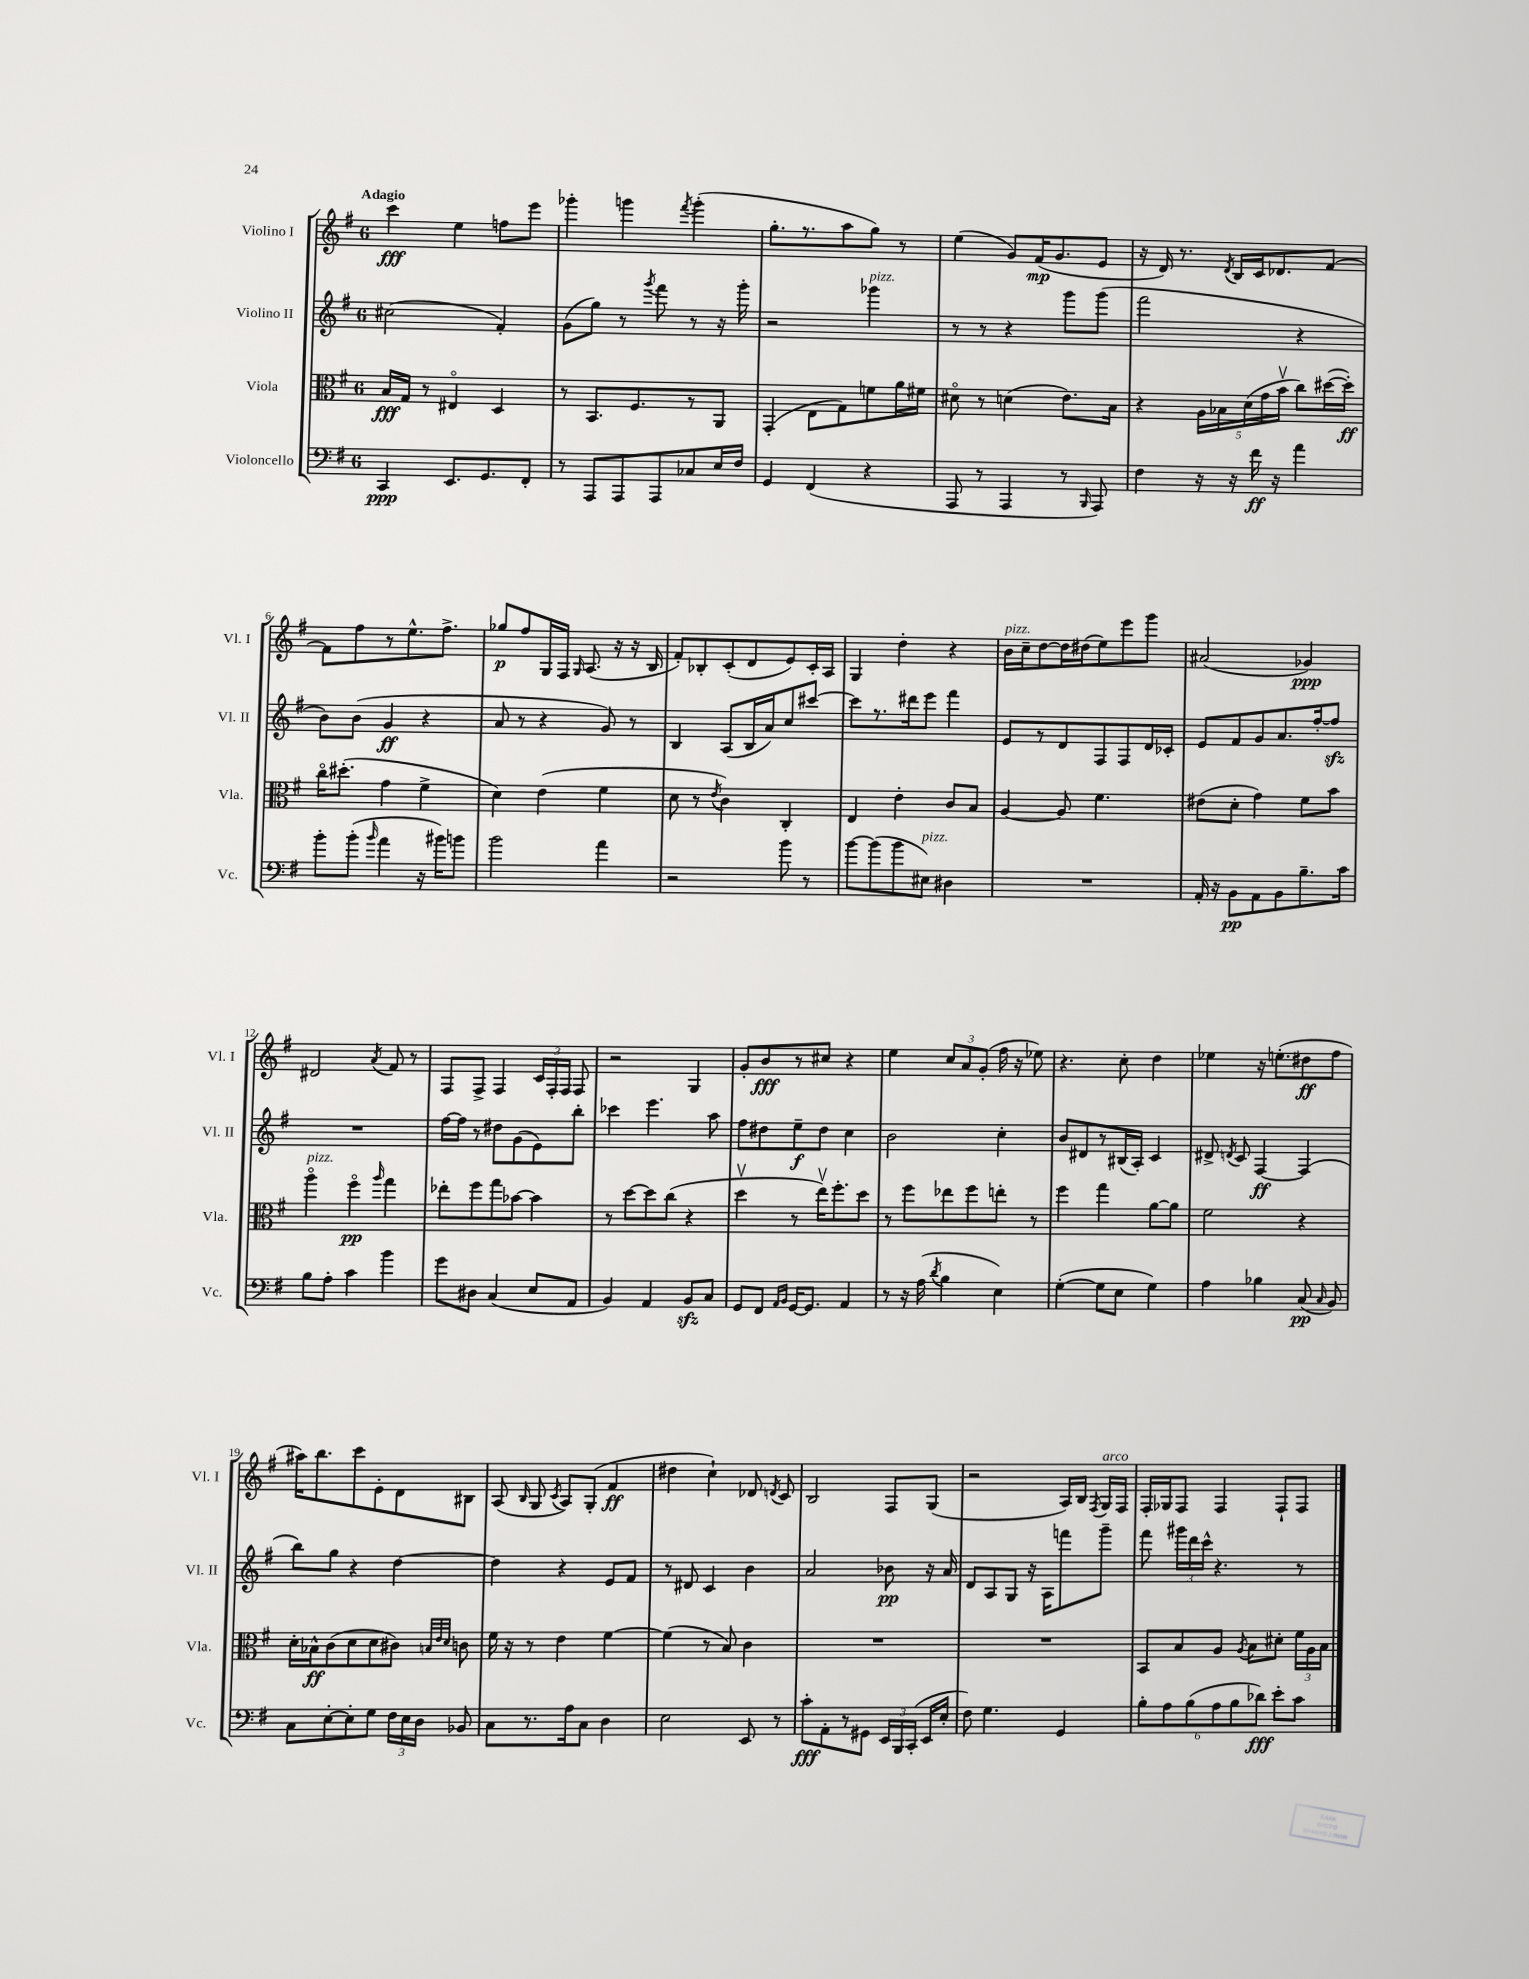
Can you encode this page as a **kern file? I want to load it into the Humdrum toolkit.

**kern	**kern	**kern	**kern
*staff4	*staff3	*staff2	*staff1
*clefF4	*clefC3	*clefG2	*clefG2
*k[f#]	*k[f#]	*k[f#]	*k[f#]
*M6/8	*M6/8	*M6/8	*M6/8
4CC	16B	(2cc#	4ccc
.	16G	.	.
.	8r	.	.
8.EE	4E#o	.	4ee
8.GG	.	.	.
.	4D	4f#')	8ff
8FF#'	.	.	8eee
=	=	=	=
8r	8r	(8g	4ggg-'
8AAA	8.BB	8gg)	.
8AAA	.	8r	4ggg
.	8.F#	.	.
.	.	8qggg	.
8AAA	.	8fff#	.
.	.	.	8qfff#
8C-	8r	8r	(4ggg'
16E	8AA	16r	.
16F#	.	16ggg'	.
=	=	=	=
4GG	(4GG'	2r	8.gg'
.	.	.	8.r
(4FF#	8E	.	.
.	8G)	.	8aa
4r	8f	4ggg-	8gg)
.	16a	.	8r
.	16f#	.	.
=	=	=	=
8AAA	8d#o	8r	(4ee
8r	8r	8r	.
4AAA	(4d	4r	8g)
.	.	.	(16f#
.	.	.	8.g
8r	8.e)	8ggg	.
16qqBBB	.	.	.
8AAA)	.	(8ggg	8e
.	16B	.	.
=	=	=	=
4F#	4r	2fff#	16r
.	.	.	16d)
.	.	.	8.r
16r	20A	.	.
.	20B-	.	.
.	.	.	8qd
16r	.	.	16B
.	(20d	.	.
16f#	.	.	16c
.	20g	.	.
16r	.	.	8.d-
.	20bv	.	.
4a	8cc)	4r	.
.	([16dd#	.	[8f#
.	16dd#'])	.	.
=	=	=	=
8b'	16cco	8b)	8f#]
.	(8.dd#'	.	.
(8b'	.	(8b	8ff#
16qqb	.	.	.
4a	4g	4g	8r
.	.	.	8.ee^^
16r	4f#^	4r	.
16b#)	.	.	8.ff#^
8b	.	.	.
=	=	=	=
2b	4d)	8a	8gg-
.	.	8r	8ff#
.	(4e	4r	16G
.	.	.	16F#
.	.	.	16qqG
.	.	.	(8.A
4a	4f#	8g)	.
.	.	.	16r
.	.	8r	16r
.	.	.	16B
=	=	=	=
2r	8d	4B	8f#')
.	8r	.	8B-'
.	8qe	.	.
.	4c)	(8A	(8c'
.	.	16B	8d
.	.	16a)	.
8b	4C'	8cc	8e)
8r	.	[8ccc#	16c'
.	.	.	16A
=	=	=	=
[8b	4E	8ccc#]	4G
(8b]	.	8.r	.
8b	4e'	.	4dd'
.	.	16ddd#	.
8E#)	.	8eee	.
4D#	8c	4fff#	4r
.	8B	.	.
=	=	=	=
2.r	[4A	8e	16b
.	.	.	16cc~
.	.	8r	[8dd
.	8A]	8d	16dd]
.	.	.	(16dd#
.	4.f#	8F#	8ee)
.	.	8F#	8eee
.	.	16d	8ggg
.	.	16c-'	.
=	=	=	=
16AA'	(8e#	8e	(2a#
16r	.	.	.
8BB	8d'	8f#	.
8AA	4g)	8g	.
8BB	.	8.a	.
8.B~	8f#	.	4g-)
.	.	[16ff#'	.
.	8b	8ff#]	.
16c	.	.	.
=	=	=	=
8B	4aao	2.r	2d#
8A'	.	.	.
4c	4ff#o	.	.
.	16qqaa	.	8qa
4b	4gg	.	8f#
.	.	.	8r
=	=	=	=
8g	8ee-'	[16ff#	8F#
.	.	16ff#]	.
8D#	8ff#	8r	8F#^
(4C	8gg	8dd#	4F#
.	[8b-	(8g	.
8E	4b-]	8e)	24c
.	.	.	24F#'
.	.	.	24F#
8AA	.	8bb'	8F#
=	=	=	=
4BB)	8r	4ccc-	2r
.	[8dd	.	.
4AA	8dd]	4.eee	.
.	(8cc	.	.
8BB	4r	.	4G
8C	.	8aa	.
=	=	=	=
8GG	4ddv	8ff#	8g'
8FF#	.	8dd#	8b
16qqAA	.	.	.
16qqBB	.	.	.
[16GG	8r	8ee~	8r
8.GG]	.	.	.
.	16eev)	8dd#	8cc#
.	8.ff#'	.	.
4AA	.	4cc	4r
.	8dd	.	.
=	=	=	=
8r	8r	2b	4ee
16r	8ff#	.	.
(16A	.	.	.
8qd	.	.	.
4B	8ee-	.	12cc
.	.	.	12a
.	8ff#	.	.
.	.	.	(12g'
4E)	8ee'	4cc'	16ff#
.	.	.	16r
.	8r	.	8ee-)
=	=	=	=
([4G'	4ff#	8b	4.r
.	.	8d#	.
8G]	4gg	8r	.
8E	.	(16B#	8cc'
.	.	16A')	.
4G)	[8a	4c	4dd
.	8a]	.	.
=	=	=	=
4A	2f#	8d#^	4ee-
.	.	8qd	.
.	.	8c	.
4B-	.	[4F#	16r
.	.	.	(8.ee'
(8C	4r	(4F#]	8dd#
16qqC	.	.	.
8BB)	.	.	8ff#
=	=	=	=
8C	16d'	8bb)	16aa#)
.	16B-^^	.	8.bb
[8E'	(8c	8gg	.
8E']	8d	4r	8ccc
8G	8d	.	8e'
24F#	8c#)	[4dd	8d
24E	.	.	.
24D	.	.	.
.	32qqB	.	.
.	32qqe	.	.
.	32qqd	.	.
8BB-	8c	.	8B#
=	=	=	=
8C	16f#	4dd]	(8A
.	16r	.	.
.	.	.	16qqB
8.r	8r	.	8G
.	.	.	8qc
.	4e	4r	8A)
16A	.	.	.
8C	.	.	(8G'
4D	[4f#	8e	4f#
.	.	8f#	.
=	=	=	=
2E	(4f#]	8r	4dd#
.	.	8d#	.
.	8r	4c	4cc`)
.	8B)	.	.
8EE	4c	4b	8d-
.	.	.	8qd
8r	.	.	8c
=	=	=	=
8c'	2.r	2a	2B
8AA'	.	.	.
8r	.	.	.
8GG#	.	.	.
24EE	.	8b-	8F#
24BBB	.	.	.
(24CC'	.	.	.
16EE	.	16r	(8G
16E'	.	16a	.
=	=	=	=
8F#)	2.r	8d	2r
4.G	.	8A	.
.	.	8G	.
.	.	16r	.
.	.	16A	.
4GG	.	8fff	16A)
.	.	.	16B
.	.	.	8qF#
.	.	8ggg~	16G
.	.	.	16F#
=	=	=	=
12B'	8BB	8fff#	16F#'
.	.	.	16G-
12A	.	.	.
.	8B	24ggg#	8F#
(12B	.	24ddd	.
.	.	24ccc^^	.
12A	8A	4.r	4F#
12B	.	.	.
.	8qA	.	.
.	8B	.	.
12d-)	.	.	.
8e'	8d#'	.	8F#`
8c	24f#	8r	8F#
.	24A	.	.
.	24B	.	.
==	==	==	==
*-	*-	*-	*-
